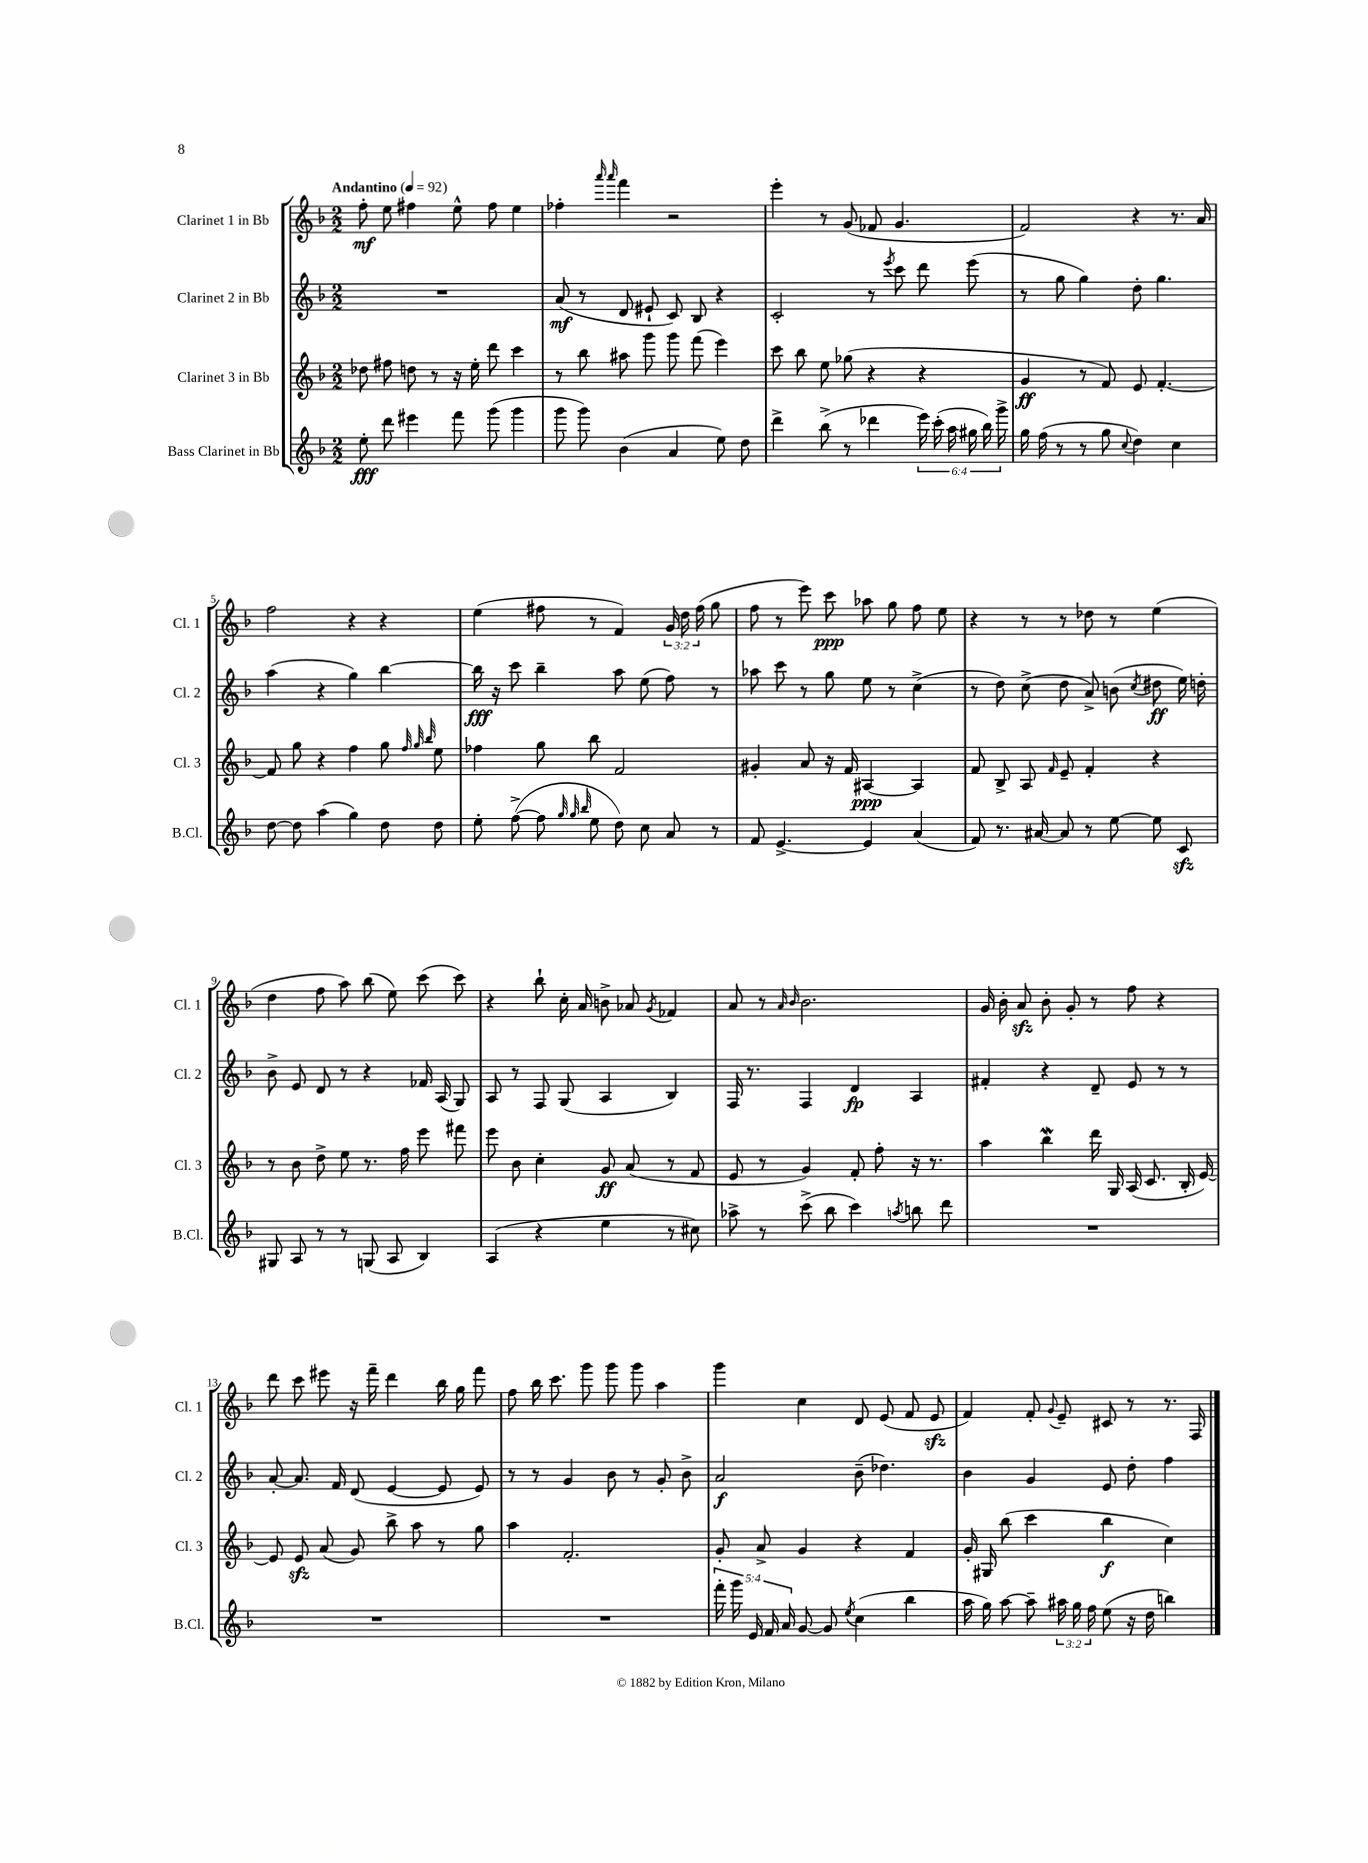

**kern	**kern	**kern	**kern
*staff4	*staff3	*staff2	*staff1
*clefG2	*clefG2	*clefG2	*clefG2
*k[b-]	*k[b-]	*k[b-]	*k[b-]
*M2/2	*M2/2	*M2/2	*M2/2
*MM92	*MM92	*MM92	*MM92
8ee'\	8dd-\	1r	8ff'\
8ddd\	8ff#\	.	8ee\
4eee#\	8dd\	.	4ff#\
.	8r	.	.
8fff\	16r	.	8ee^^\
.	16ee'\	.	.
(8ggg\	8ddd\	.	8ff#\
4ggg\	4ccc\	.	4ee\
=	=	=	=
8ggg\	8r	(8a/	4ff-'\
8ggg\)	8bb-\	8r	.
.	.	.	16qqaaa/
.	.	.	16qqaaa/
(4b-\	8aa#\	8d/	4fff\
.	8ggg\	8e#`/	.
4a/	8ggg\	8c/)	2r
.	(8fff\	8B-/	.
8ee\)	4eee\)	4r	.
8dd\	.	.	.
=	=	=	=
4ddd^\	8ccc\	2c'/	4eee'\
.	8bb-\	.	.
(8bb-^\	8ee\	.	8r
8r	(8gg-\	.	(8g/
4ddd-\	4r	8r	8f-/
.	.	8qeee/	.
.	.	8ccc\	4.g/
24eee\)	4r	8ddd\	.
(24ccc'\	.	.	.
24aa\	.	.	.
24gg#\	.	(8eee\	.
24bb-\)	.	.	.
24ggg^\	.	.	.
=	=	=	=
16gg\	4g/	8r	2f/)
(16ff\	.	.	.
8r	.	8gg\	.
8r	8r	4gg\)	.
8gg\	8f/)	.	.
8qqcc/	.	.	.
4dd\)	8e/	8dd'\	4r
.	[4.f'/	4.gg\	.
4cc\	.	.	8.r
.	.	.	16a/
=	=	=	=
[8dd\	8f/]	(4aa\	2ff\
8dd\]	8gg\	.	.
(4aa\	4r	4r	.
4gg\)	4ff\	4gg\)	4r
8dd\	8gg\	[4bb-\	4r
.	32qqff/	.	.
.	32qqgg/	.	.
.	32qqbb-/	.	.
8dd\	8ee\	.	.
=	=	=	=
8ee'\	4ff-\	16bb-\]	(4ee\
.	.	16r	.
([8ff^\	.	8ccc\	.
8ff\]	8gg\	4bb-~\	8ff#\
32qqgg/	.	.	.
32qqgg/	.	.	.
32qqbb-/	.	.	.
8ee\	8bb-\	.	8r
8dd\)	2f/	8aa\	4f/)
8cc\	.	(8ee\	.
8a/	.	8ff\)	24g/
.	.	.	24dd\
.	.	.	(24ff#\
8r	.	8r	8gg\
=	=	=	=
8f/	4g#'/	8aa-\	8ff\
[4.e^/	.	8ccc\	8r
.	8a/	8r	8eee\)
.	16r	8gg\	8ccc\
.	16f/	.	.
4e/]	[4A#/	8ee\	8aa-\
.	.	8r	8gg\
(4a/	4A#/]	(4cc^\	8ff\
.	.	.	8ee\
=	=	=	=
8f/)	8f/	8r	4r
8.r	8B-^/	8dd\)	.
.	8A/	(8cc^\	8r
[16a#/	.	.	.
.	16qqf/	.	.
8a#/]	8e~/	8dd\	8r
8r	4f'/	8a^/)	8dd-\
[8ee\	.	(8b\	8r
.	.	8qcc/	.
8ee\]	4r	8dd#\	(4ee\
8c/	.	16ee\)	.
.	.	16dd'\	.
=	=	=	=
8G#/	8r	8b-^\	4dd\
8A/	8b-\	8e/	.
8r	8dd^\	8d/	8ff\
8r	8ee\	8r	8aa\)
(8G/	8.r	4r	(8bb-\
8A/	.	.	8ee\)
.	16ff\	.	.
4B-/)	8eee\	16f-/	(8ccc\
.	.	(16A/	.
.	8fff#\	8G/)	8ccc\)
=	=	=	=
(4A/	8eee\	8A/	4r
.	8b-\	8r	.
4r	4cc'\	8F/	8bb-`\
.	.	(8G/	16cc'\
.	.	.	16a/
4ee\	8g/	4A/	8b^\
.	(8a/	.	8a-/
.	.	.	8qg/
8r	8r	4B-/)	4f-/
8cc#\)	8f/	.	.
=	=	=	=
8aa-^\	8e/	16F/	8a/
.	.	8.r	.
8r	8r	.	8r
.	.	.	16qqa/
.	.	.	16qqb-/
(8ccc^\	4g/)	4F/	2.b-\
8bb-\	.	.	.
4ccc\)	8f'/	4d/	.
.	8ff'\	.	.
8qaa/	.	.	.
8bb\	16r	4A/	.
.	8.r	.	.
8ddd\	.	.	.
=	=	=	=
1r	4aa\	4f#'/	16g/
.	.	.	16b-'\
.	.	.	8a/
.	4bb-\	4r	8b-'\
.	.	.	8g'/
.	16ddd\	8d~/	8r
.	16G/	.	.
.	(16A/	8e/	8ff\
.	8.c/	.	.
.	.	8r	4r
.	16B-'/	8r	.
.	[16e/)	.	.
=	=	=	=
1r	8e/]	[8a'/	8ddd\
.	8e/	8.a/]	8ccc\
.	(8a/	.	8eee#\
.	.	16f/	.
.	8g/)	(8d/	16r
.	.	.	16fff~\
.	8bb-^\	[4e/	4ddd\
.	8aa\	.	.
.	8r	8e/]	16bb-\
.	.	.	16gg\
.	8gg\	8e/)	8fff\
=	=	=	=
1r	4aa\	8r	8ff\
.	.	8r	16bb-\
.	.	.	8.ccc\
.	2.f'/	4g/	.
.	.	.	8ggg\
.	.	8b-\	8ggg\
.	.	8r	8ggg\
.	.	8g'/	4aa\
.	.	8b-^\	.
=	=	=	=
20fff'\	8g'/	2a/	4ggg\
20ggg\	.	.	.
20e/	.	.	.
.	8a^/	.	.
20f/	.	.	.
20a/	.	.	.
[8g/	4g/	.	4cc\
8g/]	.	.	.
8qee/	.	.	.
(4cc\	4r	(8b-~\	8d/
.	.	4.dd-\)	(8e/
4bb-\	4f/	.	8f/
.	.	.	8e/
=	=	=	=
16aa\	16g'/	4b-\	4f/)
16gg\)	16G#/	.	.
[8aa\	(8bb-\	.	.
8aa~\]	4ccc\	4g/	8f'/
.	.	.	8qqg/
24aa#\	.	.	8e~/
24gg\	.	.	.
24ff\	.	.	.
(8ee\	4bb-\	8e/	8c#/
16r	.	8dd'\	8r
16dd\	.	.	.
4bb\)	4cc\)	4ff\	8.r
.	.	.	16F/
==	==	==	==
*-	*-	*-	*-
